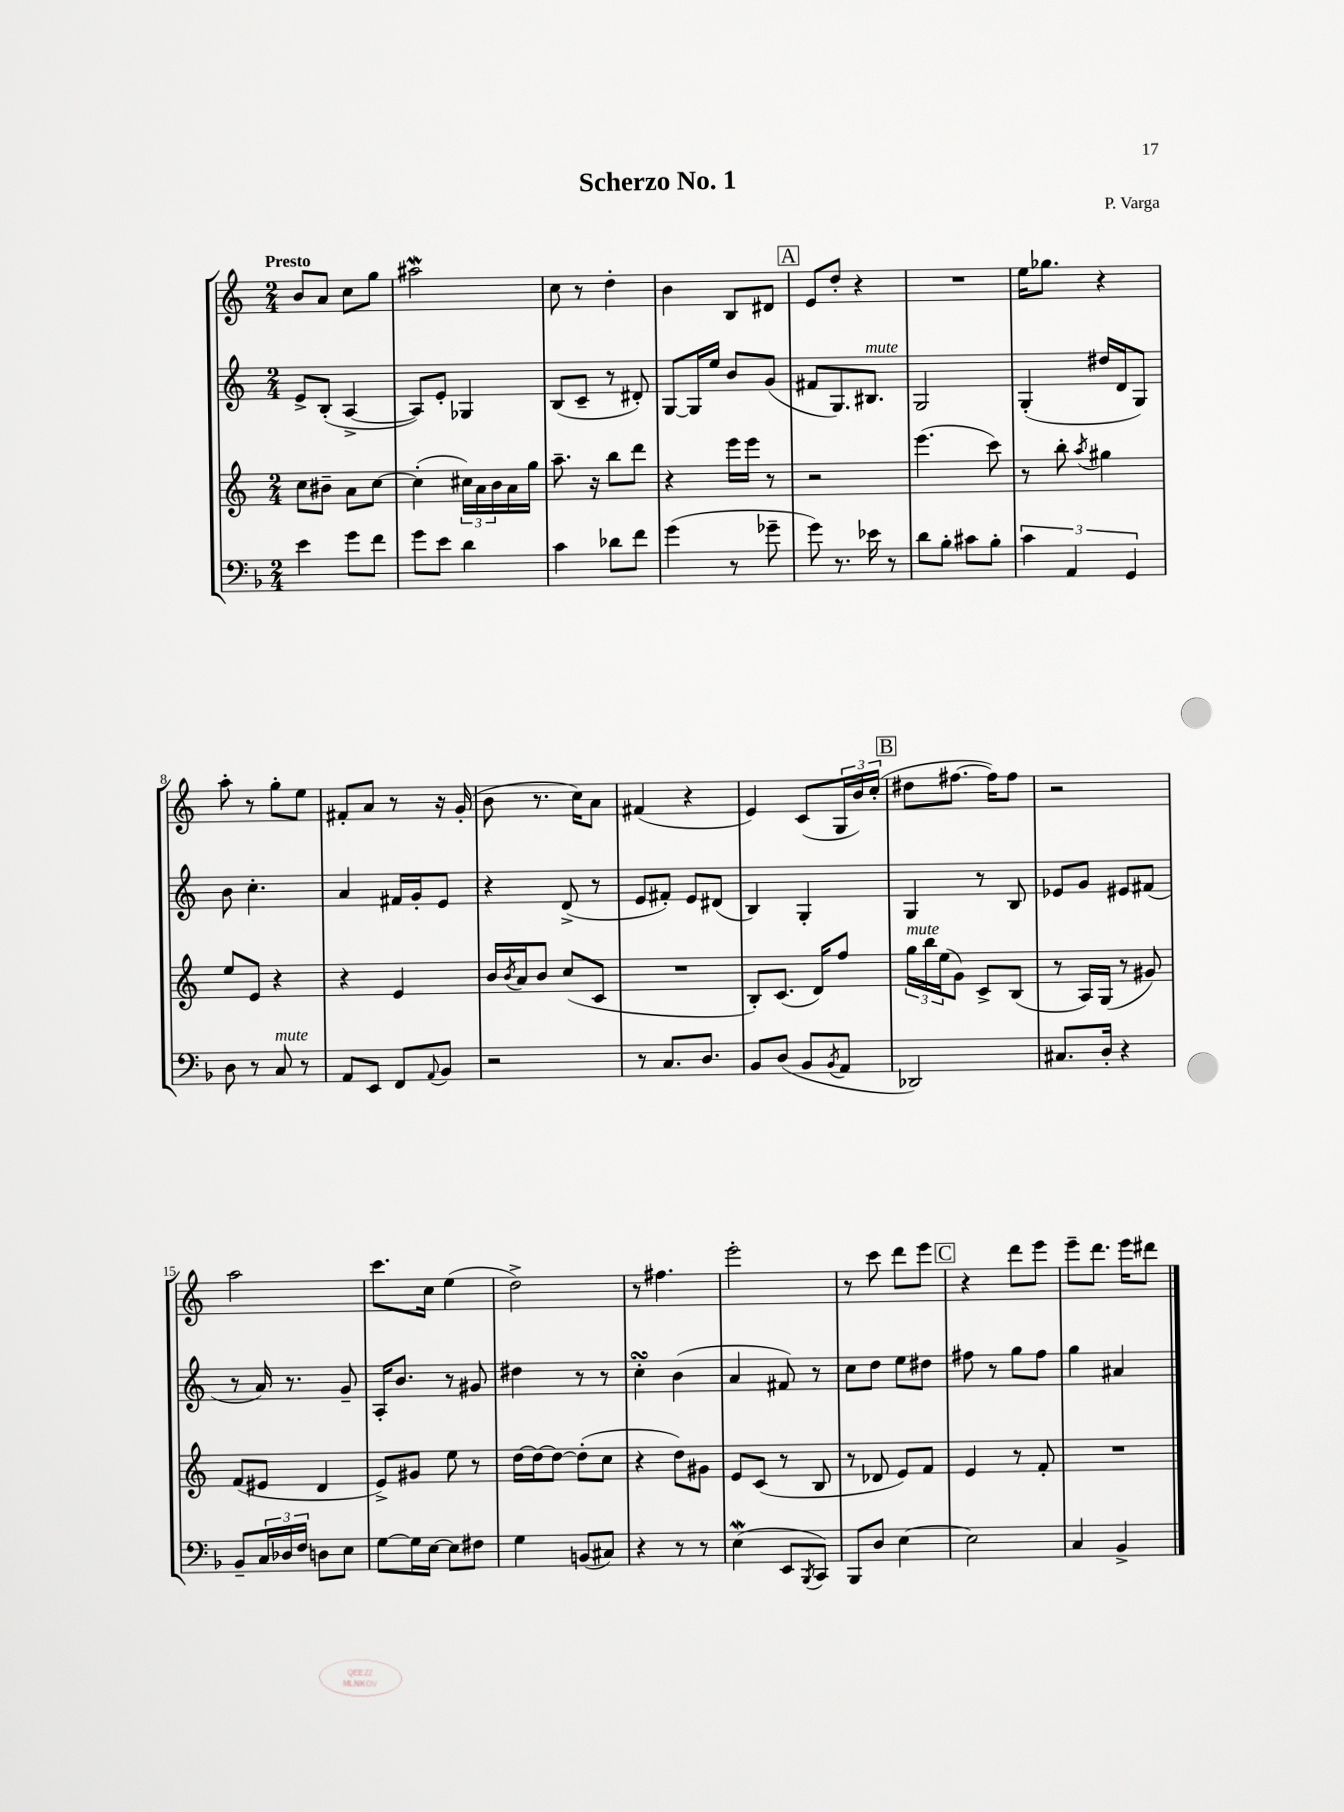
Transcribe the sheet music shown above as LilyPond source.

\header { title = "Scherzo No. 1" composer = "P. Varga" }
<<
\new StaffGroup <<
\new Staff = "s0" {
    \clef treble \key c \major \numericTimeSignature \time 2/4 \tempo "Presto"
    b'8 a'8 c''8 g''8 |
    ais''2\mordent |
    c''8 r8 d''4-. |
    b'4 b8 dis'8 |
    \mark \markup { \box "A" } e'8 d''8-. r4 |
    R2 |
    e''16 ges''8. r4 |
    a''8-. r8 g''8-. e''8 |
    fis'8-. a'8 r8 r16 g'16-.( |
    b'8 r8. c''16) a'8 |
    fis'4( r4 |
    e'4) c'8( \tuplet 3/2 { g16 b'16) c''16-.( } |
    \mark \markup { \box "B" } dis''8 fis''8.~ fis''16) fis''8 |
    r2 |
    a''2 |
    c'''8. c''16 e''4( |
    d''2->) |
    r8 fis''4. |
    e'''2-. |
    r8 c'''8 d'''8 e'''8 |
    \mark \markup { \box "C" } r4 d'''8 e'''8 |
    e'''8-- d'''8. e'''16 dis'''8 \bar "|." |
}
\new Staff = "s1" {
    \clef treble \key c \major \numericTimeSignature \time 2/4
    e'8-> b8-.( a4~-> |
    a8) e'8-. ges4 |
    b8( c'8-- r8 dis'8-.) |
    g8~ g16 e''16 b'8 g'8( |
    \mark \markup { \box "A" } fis'8 g8.) bis8.^\markup { \italic "mute" } |
    g2 |
    g4-.( dis''16 d'16 g8) |
    b'8 c''4.-. |
    a'4 fis'16 g'16-. e'8 |
    r4 d'8->( r8 |
    e'8 fis'8-.) e'8 dis'8( |
    b4) g4-. |
    \mark \markup { \box "B" } g4 r8 b8 |
    ees'8 g'8 eis'8 fis'8( |
    r8 a'16) r8. g'8-- |
    a16-. b'8. r8 gis'8 |
    dis''4 r8 r8 |
    c''4-.\turn b'4( |
    a'4 fis'8) r8 |
    c''8 d''8 e''8 dis''8 |
    \mark \markup { \box "C" } fis''8 r8 g''8 fis''8 |
    g''4 ais'4 \bar "|." |
}
\new Staff = "s2" {
    \clef treble \key c \major \numericTimeSignature \time 2/4
    c''8 bis'8-- a'8 c''8~ |
    c''4-.( \tuplet 3/2 { cis''16) a'16 b'16 } a'16 g''16 |
    a''8.-- r16 b''8 d'''8 |
    r4 e'''16 e'''16 r8 |
    \mark \markup { \box "A" } r2 |
    e'''4.( c'''8) |
    r8 b''8-. \acciaccatura { a''8 } gis''4 |
    e''8 e'8 r4 |
    r4 e'4 |
    b'16 \acciaccatura { b'8 } a'16 b'8 c''8( c'8 |
    R2 |
    b8-.) c'8.( d'16) f''8 |
    \mark \markup { \box "B" } \tuplet 3/2 { g''16^\markup { \italic "mute" } b''16 e''16( } g'8) c'8-> b8( |
    r8 a16) g16( r8 gis'8) |
    f'8( eis'8 d'4 |
    e'8->) gis'8 e''8 r8 |
    d''16~ d''16~ d''8~ d''8-.( c''8 |
    r4 d''8) gis'8 |
    e'8 c'8( r8 b8 |
    r8 des'8 e'8) f'8 |
    \mark \markup { \box "C" } e'4 r8 f'8-. |
    R2 \bar "|." |
}
\new Staff = "s3" {
    \clef bass \key f \major \numericTimeSignature \time 2/4
    e'4 g'8 f'8 |
    g'8 e'8 d'4 |
    c'4 des'8 f'8 |
    g'4( r8 ges'8-- |
    \mark \markup { \box "A" } g'8) r8. ees'16 r8 |
    d'8 bes8-. cis'8 bes8-. |
    \tuplet 3/2 { c'4 a,4 g,4 } |
    d8 r8 c8^\markup { \italic "mute" } r8 |
    a,8 e,8 f,8 \appoggiatura { a,8 } bes,8 |
    r2 |
    r8 c8. d8. |
    bes,8 d8( bes,8 \acciaccatura { bes,8 } a,8 |
    \mark \markup { \box "B" } des,2) |
    cis8. d16-. r4 |
    bes,8-- \tuplet 3/2 { c16 des16 f16 } d8 e8 |
    g8~ g16 e16~ e8 fis8 |
    g4 b,8( cis8) |
    r4 r8 r8 |
    e4\mordent( e,8 \acciaccatura { bes,,8 } c,8) |
    bes,,8 d8 e4~ |
    \mark \markup { \box "C" } e2 |
    c4 bes,4-> \bar "|." |
}
>>
>>
